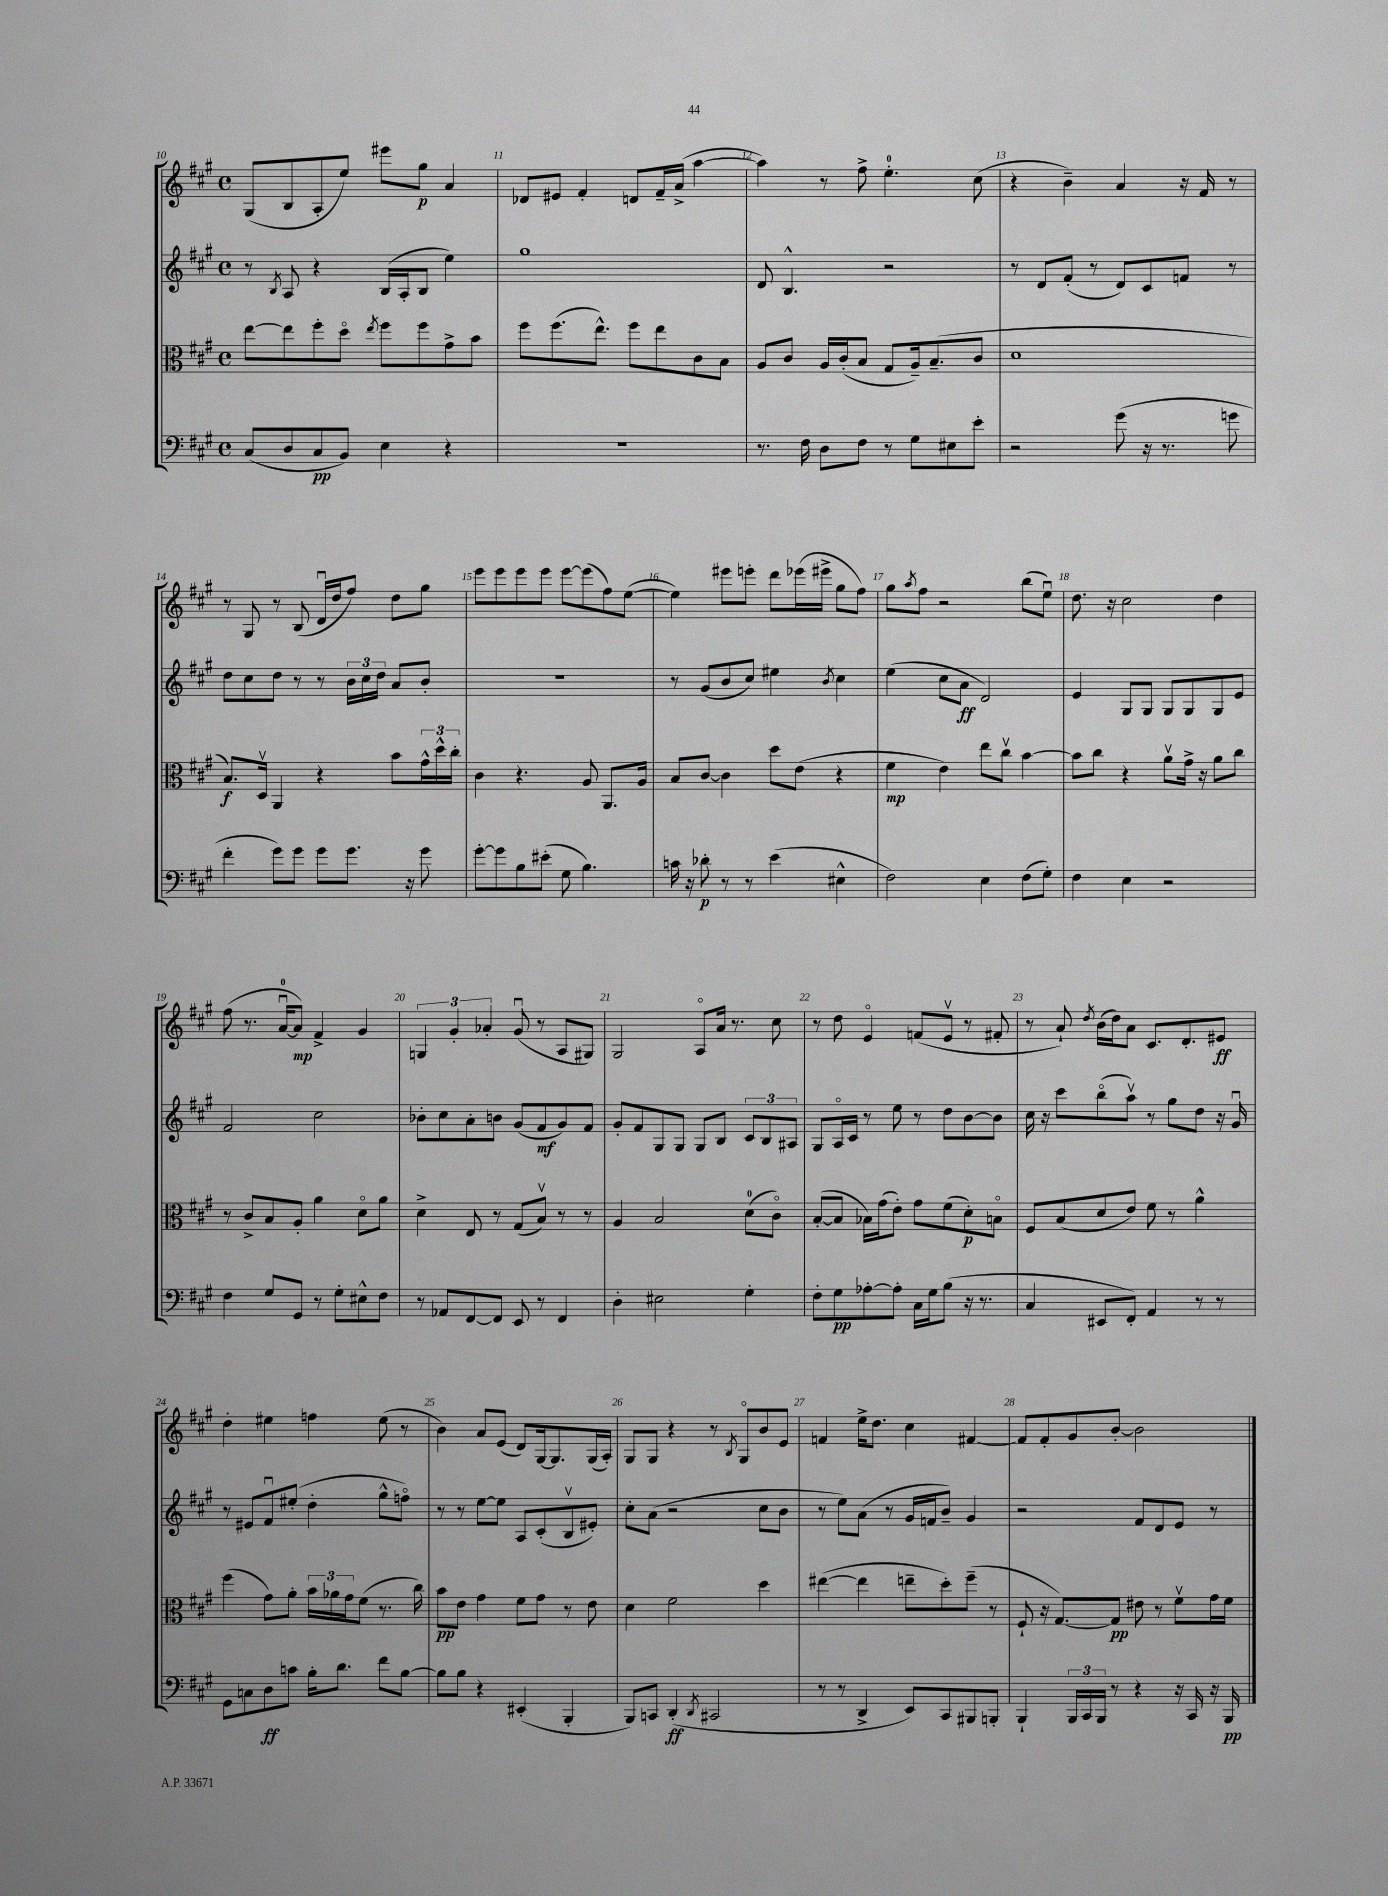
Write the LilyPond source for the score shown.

<<
\new StaffGroup <<
\new Staff = "s0" {
    \clef treble \key a \major \defaultTimeSignature \time 4/4
    gis8( b8 a8-. e''8) eis'''8 gis''8\p a'4 |
    des'8 eis'8 fis'4-. d'8 fis'16-- a'16->( a''4~ |
    a''4) r8 fis''8-> e''4.-0-. cis''8( |
    r4 b'4--) a'4 r16 fis'16 r8 |
    r8 gis8 r8 b8( d'16\downbow d''16 fis''8) d''8 gis''8 |
    e'''8 e'''8 e'''8 e'''8 e'''8~ e'''8( fis''8) e''8~( |
    e''4) eis'''8 e'''8-. d'''8 ees'''16( eis'''16-> gis''8 fis''8) |
    gis''8 \acciaccatura { a''8 } fis''8 r2 b''8( e''8\downbow) |
    d''8. r16 cis''2 d''4 |
    fis''8( r8. a'16-0~\downbow a'8\mp) fis'4-> gis'4 |
    \tuplet 3/2 { g4 gis'4-. aes'4-. } gis'8\downbow( r8 a8 gis8) |
    gis2 a8\flageolet a'16 r8. cis''8 |
    r8 d''8 e'4\flageolet f'8( e'8\upbow r8 fis'8-. |
    r8 a'8-!) \acciaccatura { d''8 } b'16( d''16) a'8 cis'8. d'8.-. eis'8\ff |
    d''4-. eis''4 f''4 eis''8( r8 |
    b'4) a'8 e'8( d'8) gis16~ gis8. gis16( a16-.) |
    gis8 gis8 r4 r8 \acciaccatura { b8 } gis8\flageolet b'8 e'8 |
    f'4 e''16-> d''8. cis''4 fis'4~ |
    fis'8 fis'8-. gis'8 b'8~-. b'2 \bar "|." |
}
\new Staff = "s1" {
    \clef treble \key a \major \defaultTimeSignature \time 4/4
    r8 \acciaccatura { b8 } a8 r4 b16( a16-. b8 e''4) |
    gis''1 |
    d'8 b4.-^ r2 |
    r8 d'8 fis'8-.( r8 d'8) cis'8 f'8 r8 |
    d''8 cis''8 d''8 r8 r8 \tuplet 3/2 { b'16 cis''16 d''16 } a'8 b'8-. |
    r1 |
    r8 gis'8( b'8 cis''8) eis''4 \acciaccatura { b'8 } cis''4 |
    e''4( cis''8 a'8\ff d'2) |
    e'4 gis8 gis8 gis8 gis8 gis8 e'8 |
    fis'2 cis''2 |
    bes'8-. cis''8 a'8-. b'8 gis'8( fis'8\mf gis'8) fis'8 |
    gis'8-. fis'8 gis8 gis8 gis8 b8 \tuplet 3/2 { cis'8 b8 ais8 } |
    gis8 a16\flageolet cis'16 r8 e''8 r8 d''8 b'8~ b'8 |
    cis''16 r16 cis'''8 b''8\flageolet( a''8\upbow) r8 gis''8 d''8 r16 gis'16\downbow |
    r8 eis'8 fis'8\downbow eis''8-.( d''4-. gis''8-^ f''8\flageolet) |
    r8 r8 e''8~ e''8 a8 cis'8-.( b8\upbow eis'8-.) |
    cis''8-. a'8( r2 cis''8 b'8 |
    r8 e''8) a'8( r8 gis'16 f'16 b'8--) gis'4 |
    r2 fis'8 d'8 e'8 r8 \bar "|." |
}
\new Staff = "s2" {
    \clef alto \key a \major \defaultTimeSignature \time 4/4
    e''8~ e''8 fis''8-. d''8\flageolet \acciaccatura { e''8 } fis''8 fis''8 gis'8-> b'8 |
    fis''8 fis''8.( e''8.-^) fis''8 e''8 cis'8 b8 |
    a8 cis'8 a16 cis'16-.( b8 gis8 a16--) b8.--( cis'8 |
    d'1 |
    b8.\f) d16\upbow a,4 r4 b'8 \tuplet 3/2 { gis'16-^ d''16-^ cis''16-. } |
    cis'4 r4. a8 a,8. a16 |
    b8 cis'8~ cis'4 d''8 e'8( r4 |
    fis'4\mp e'4) e''8 cis''8\upbow b'4~ |
    b'8 cis''8 r4 a'8\upbow gis'16-> r16 a'8 cis''8 |
    r8 cis'8-> b8 a8-. a'4 d'8\flageolet a'8 |
    d'4-> e8 r8 gis8( b8\upbow) r8 r8 |
    a4 b2 d'8-0( cis'8\flageolet) |
    b8~-.( b8 bes16) gis'16( e'8-.) gis'8 fis'8( d'8-.\p) b8\flageolet |
    fis8 b8( d'8 e'8) fis'8 r8 a'4-^ |
    fis''4( gis'8) a'8-. \tuplet 3/2 { b'16 aes'16 gis'16 } fis'8( r8. cis''16) |
    b'8\pp e'8 gis'4 fis'8 gis'8 r8 e'8 |
    d'4 fis'2 d''4 |
    eis''4~( eis''4 e''8-- d''8-.) fis''8--( r8 |
    fis8-! r16 gis8.~) gis8\pp eis'8 r8 fis'8\upbow gis'16 fis'16 \bar "|." |
}
\new Staff = "s3" {
    \clef bass \key a \major \defaultTimeSignature \time 4/4
    cis8( d8 cis8\pp b,8) e4 r4 |
    R1 |
    r8. fis16 d8 fis8 r8 gis8 eis8 e'8-. |
    r2 gis'8( r16 r8. g'8 |
    fis'4-. gis'8) gis'8 gis'8 gis'8. r16 gis'8 |
    gis'8~-. gis'8 b8 eis'8-.( gis8 b4.) |
    c'16 r16 des'8-.\p r8 r8 e'4( eis4-^ |
    fis2) e4 fis8( gis8-.) |
    fis4 e4 r2 |
    fis4 gis8 gis,8 r8 gis8-. eis8-^ fis8 |
    r8 aes,8 fis,8~ fis,8 e,8 r8 fis,4 |
    d4-. eis2 gis4-. |
    fis8-. gis8\pp aes8~-. aes8-. cis16 gis16 b8( r16 r8. |
    cis4 eis,8 fis,8-.) a,4 r8 r8 |
    gis,8 c8 d8\ff c'8 b16-. d'8. fis'8 b8~ |
    b8 b8 r4 eis,4-.( b,,4-. |
    b,,8) c,8 d,4-.\ff( \acciaccatura { d,8 } cis,2 |
    r8 r8 d,4-> e,8) cis,8 bis,,8 b,,8-. |
    b,,4-! \tuplet 3/2 { b,,16 cis,16 b,,16 } r8 r4 r16 cis,16 r16 b,,16\pp \bar "|." |
}
>>
>>
\layout { \context { \Score currentBarNumber = #10 \override BarNumber.break-visibility = ##(#f #t #t) barNumberVisibility = #all-bar-numbers-visible } }
